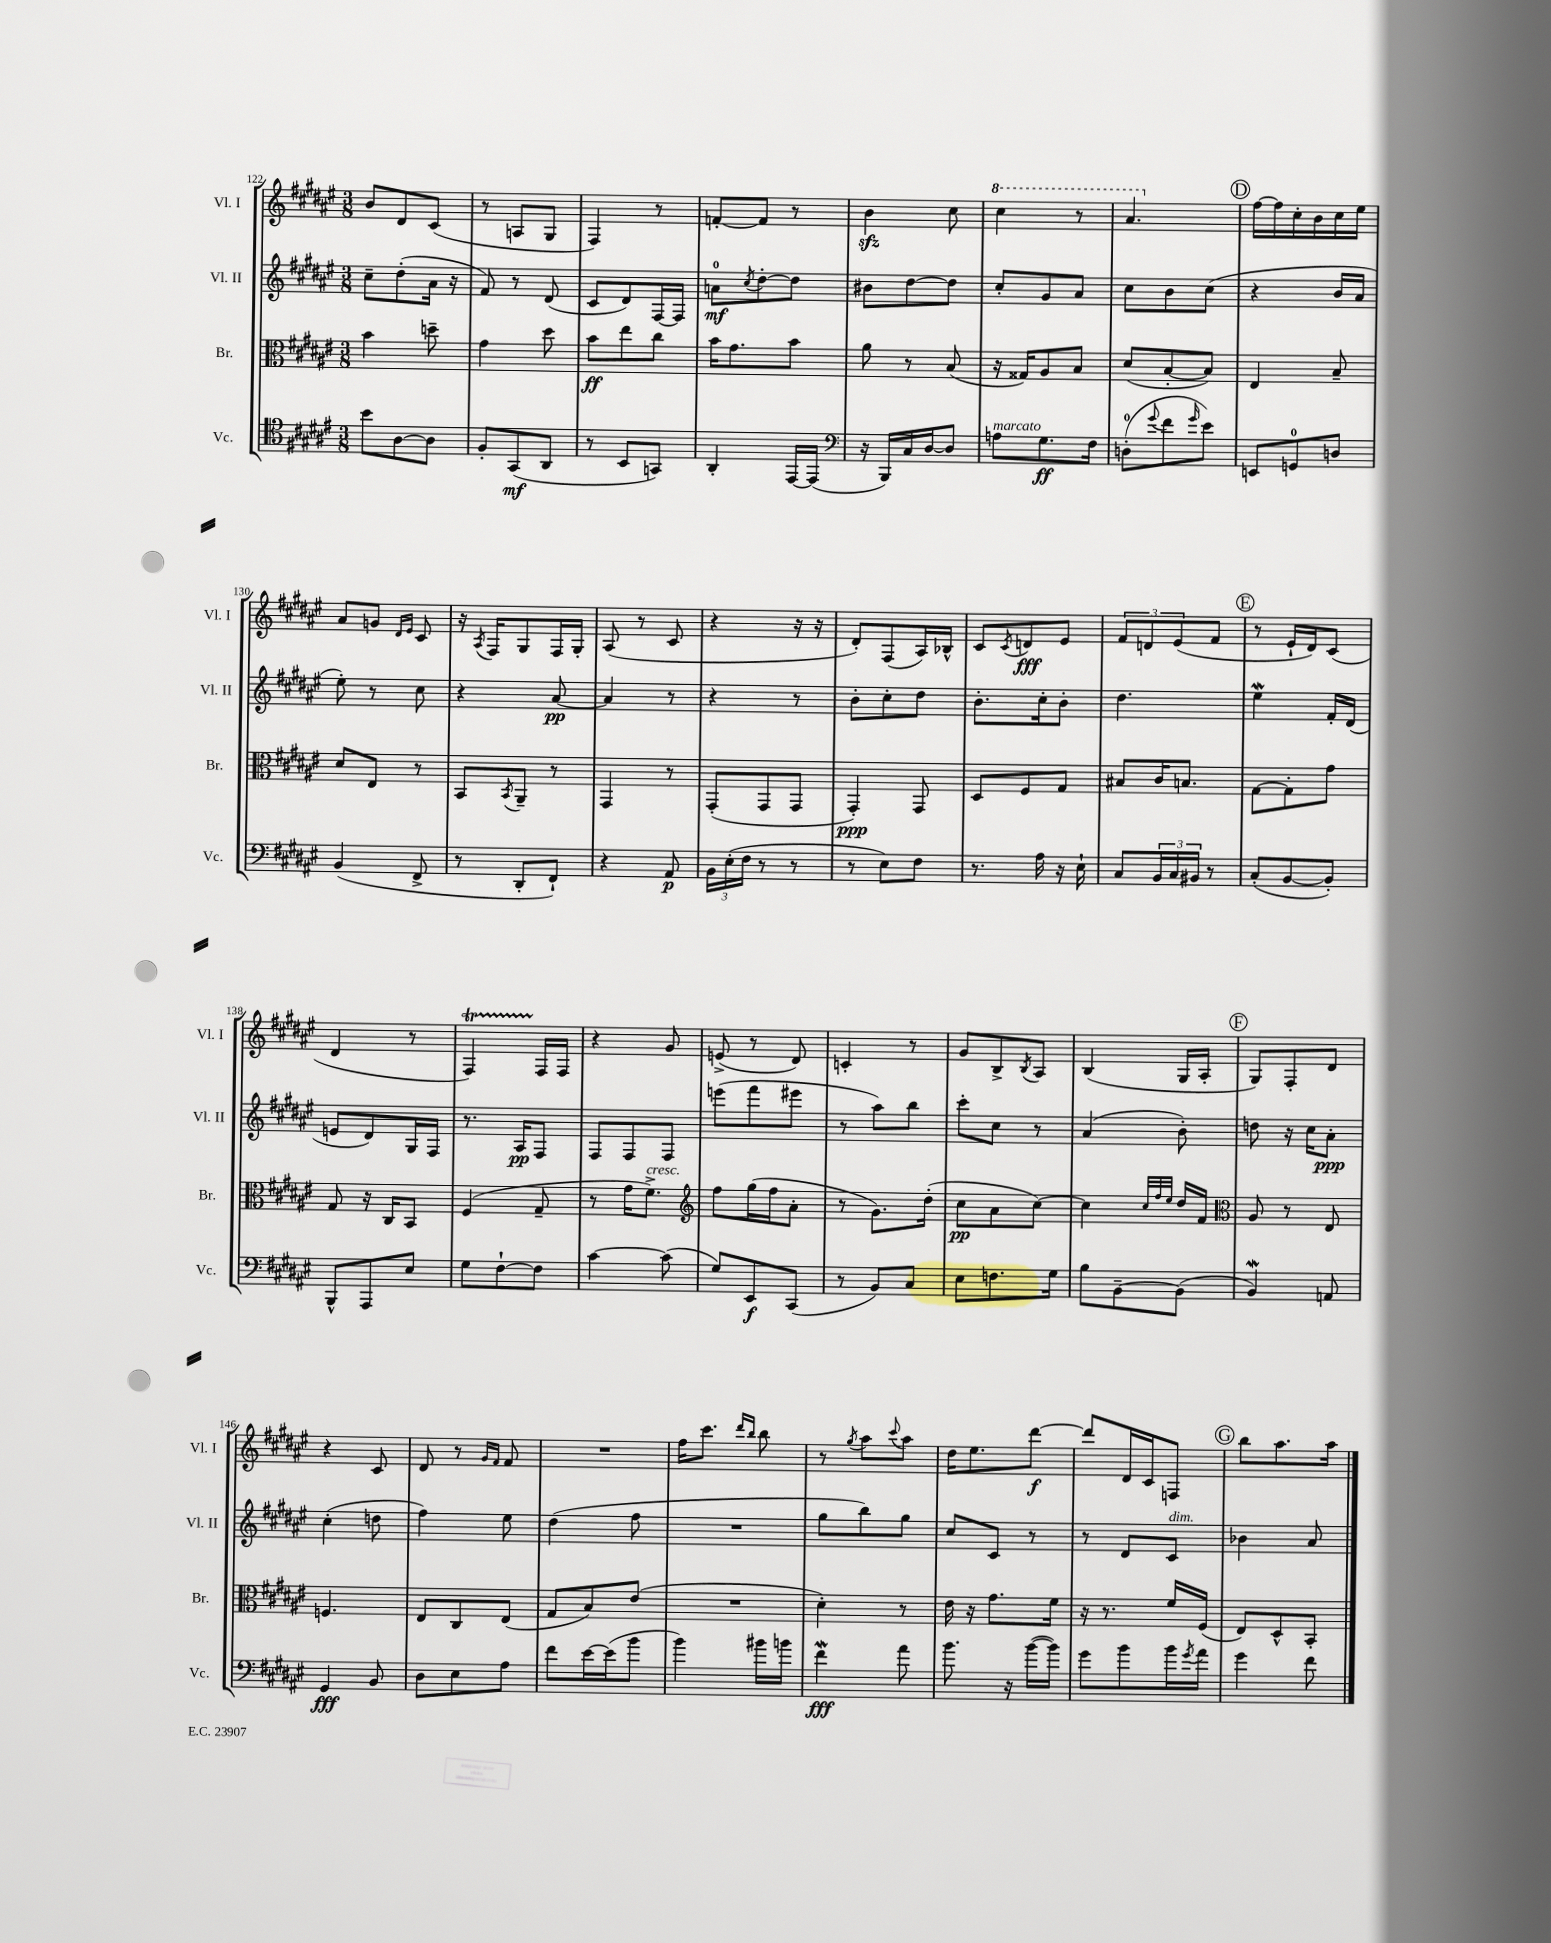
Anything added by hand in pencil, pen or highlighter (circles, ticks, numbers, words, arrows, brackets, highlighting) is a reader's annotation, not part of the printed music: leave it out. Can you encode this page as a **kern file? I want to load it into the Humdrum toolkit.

**kern	**kern	**kern	**kern
*staff4	*staff3	*staff2	*staff1
*clefC4	*clefC3	*clefG2	*clefG2
*k[f#c#g#d#a#e#]	*k[f#c#g#d#a#e#]	*k[f#c#g#d#a#e#]	*k[f#c#g#d#a#e#]
*M3/8	*M3/8	*M3/8	*M3/8
8b\L	4b\	8cc#~\L	8b/L
[8A#\	.	(8dd#'\	8d#/
8A#\]J	8dd~\	16a#\Jk	(8c#/J
.	.	16r	.
=	=	=	=
8F#'/L	4g#\	8f#/)	8r
(8GG#/	.	8r	8A/L
8AA#/J	8dd#\	(8d#/	8G#/J
=	=	=	=
8r	8b\L	8c#/L	4F#/)
8BB/L	8ee#\	8d#/)	.
8GG/J)	8cc#\J	[16F#/L	8r
.	.	16F#/]JJ	.
=	=	=	=
4AA#'/	16b\LK	8a\L	[8f'/L
.	8.g#\	.	.
.	.	8qcc#/	.
.	.	[8dd#'\	8f/]J
[16EE#/LL	8b\J	8dd#\]J	8r
(16EE#/]JJ	.	.	.
=	=	=	=
*clefF4	*	*	*
16r	8a#\	8b#\L	4b\
16BBB/LL)	.	.	.
16C#/	8r	[8dd#\	.
[16D#/J	.	.	.
8D#/]J	(8B/	8dd#\]J	8cc#\
=	=	=	=
8A\L	16r	8cc#'/L	4ccc#\
.	16G##/LK)	.	.
8.G#\	8A#/	8g#/	.
.	8B/J	8a#/J	8r
16F#\Jk	.	.	.
=	=	=	=
(8D'\L	(8d#/L	8cc#\L	4.aa#/
8qqg#/	.	.	.
8f#\	[8B'/	8b\	.
16qqg#/	.	.	.
8e#\J)	8B/]J)	(8cc#\J	.
=	=	=	=
8EE/L	4E#/	4r	[16ff#\LL
.	.	.	16ff#\]
8GG/	.	.	16cc#'\
.	.	.	16b\
8D/J	8B~/	16b/LL	16cc#\
.	.	16a#/JJ	16ee#\JJ
=	=	=	=
(4BB/	8d#/L	8ee#'\)	8a#/L
.	8E#/J	8r	8g/J
.	.	.	16qqd#/LL
.	.	.	16qqe#/JJ
8FF#^/	8r	8cc#\	8c#/
=	=	=	=
8r	8BB/L	4r	16r
.	.	.	8qA#/
.	.	.	16F#/LK
.	8qBB/	.	.
8DD#'/L	8AA#~/J	.	8G#/
8FF#`/J)	8r	[8a#/	16F#/L
.	.	.	16G#'/JJ
=	=	=	=
4r	4GG#/	4a#/]	(8A#/
.	.	.	8r
8AA#/	8r	8r	8c#/
=	=	=	=
24BB\LL	(8GG#'/L	4r	4r
(24E#'\	.	.	.
24F#\JJ	.	.	.
8r	8GG#/	.	.
8r	8GG#/J	8r	16r
.	.	.	16r
=	=	=	=
8r	4GG#'/)	8b'\L	8d#'/L)
8E#\L)	.	8cc#'\	(8F#/
8F#\J	8GG#/	8dd#\J	16A#/L)
.	.	.	16B-^^/JJ
=	=	=	=
8.r	8D#/L	8.b'\L	8c#/L
.	.	.	8qc#/
.	8F#/	.	8d/
16A#\	.	16cc#'\k	.
16r	8G#/J	8b'\J	8e#/J
16E#`\	.	.	.
=	=	=	=
8C#/L	8B#/L	4.dd#\	12f#/L
.	.	.	12d/
24BB/L	16c#/K	.	.
24C#/	.	.	(12e#/
.	8.B/J	.	.
24BB#/JJ	.	.	.
8r	.	.	8f#/J
=	=	=	=
(8C#'/L	[8G#\L	4ee#\	8r
[8BB/	8G#'\]	.	16e#`/LL
.	.	.	16d#/J)
8BB'/]J)	8g#\J	16f#'/LL	(8c#/J
.	.	(16d#/JJ	.
=	=	=	=
8BBB^^/L	8G#/	8e/L	4d#/
8AAA#/	16r	8d#/)	.
.	16C#/LK	.	.
8E#/J	8BB/J	16G#/L	8r
.	.	16F#/JJ	.
=	=	=	=
8G#\L	(4F#/	8.r	4F#/)
[8F#`\	.	.	.
.	.	16A#/LK	.
8F#\]J	8G#~/	8F#/J	16F#/LL
.	.	.	16F#/JJ
=	=	=	=
[4c#\	8r	8F#/L	4r
.	16g#\LK	8F#/	.
.	8.f#^\J)	.	.
(8c#\]	.	8F#/J	8g#/
=	=	=	=
*	*clefG2	*	*
8G#/L)	8ff#\L	(8eee\L	(8e^/
8EE#/	(16gg#\L	8fff#\	8r
.	16ff#\J	.	.
(8CC#/J	8a#'\J	8eee#\J	8d#/)
=	=	=	=
8r	8r	8r	4c'/
8BB/L)	8.g#\L)	8aa#\L)	.
8C#/J	.	8bb\J	8r
.	(16dd#'\Jk	.	.
=	=	=	=
8E#\L	8cc#\L	8ccc#'\L	8g#/L
8.F\	8a#\	8cc#\J	8B^/
.	.	.	8qB/
.	[8cc#\J)	8r	8A#/J
16G#\Jk	.	.	.
=	=	=	=
8B\L	4cc#\]	(4a#/	(4B/
[8BB~\	.	.	.
.	32qqcc#/LLL	.	.
.	32qqff#/	.	.
.	32qqee#/JJJ	.	.
(8BB\]J	16dd#/LL	8b'\)	16G#/LL
.	16f#/JJ	.	16A#'/JJ
=	=	=	=
*	*clefC3	*	*
4BB/)	8A#/	8dd\	8G#/L)
.	8r	16r	8F#'/
.	.	16cc#\LK	.
8AA/	8E#/	8a#'\J	8d#/J
=	=	=	=
4GG#/	4.F/	(4cc#'\	4r
8BB/	.	8dd\	8c#/
=	=	=	=
8D#\L	8E#/L	4ff#\)	8d#/
8E#\	8C#/	.	8r
.	.	.	16qqg#/LL
.	.	.	16qqf#/JJ
8A#\J	(8E#/J	8ee#\	8f#/
=	=	=	=
8f#\L	8G#/L	(4dd#\	4.r
[16e#\L	8B/)	.	.
(16e#\]J	.	.	.
8b\J	(8e#/J	8ff#\	.
=	=	=	=
4b\)	4.r	4.r	16ff#\LK
.	.	.	8.ccc#\J
.	.	.	16qqddd#/LL
.	.	.	16qqbb/JJ
16b#\LL	.	.	8bb\
16b\JJ	.	.	.
=	=	=	=
4f#\	4d#'\)	8gg#\L	8r
.	.	.	8qgg#/
.	.	8bb\)	8aa#\L
.	.	.	8qqccc#/
8a#\	8r	8gg#\J	8aa#\J
=	=	=	=
8.b\	16e#\	8cc#/L	16dd#\LK
.	16r	.	8.ee#\
.	8.g#\L	8c#/J	.
16r	.	.	.
([16b\LL	.	8r	[8ddd#\J
16b\]JJ)	16f#\Jk	.	.
=	=	=	=
8g#\L	16r	8r	8ddd#/]L
.	8.r	.	.
8b\	.	8d#/L	16d#/L
.	.	.	16c#/J
16b\L	16f#/LL	8c#/J	8F/J
8qg#/	.	.	.
16a#\JJ	(16F#/JJ	.	.
=	=	=	=
4g#\	8E#/L)	4b-\	8bb\L
.	8D#^^/	.	8.aa#\
8f#\	8BB'/J	8a#/	.
.	.	.	16aa#\Jk
==	==	==	==
*-	*-	*-	*-
